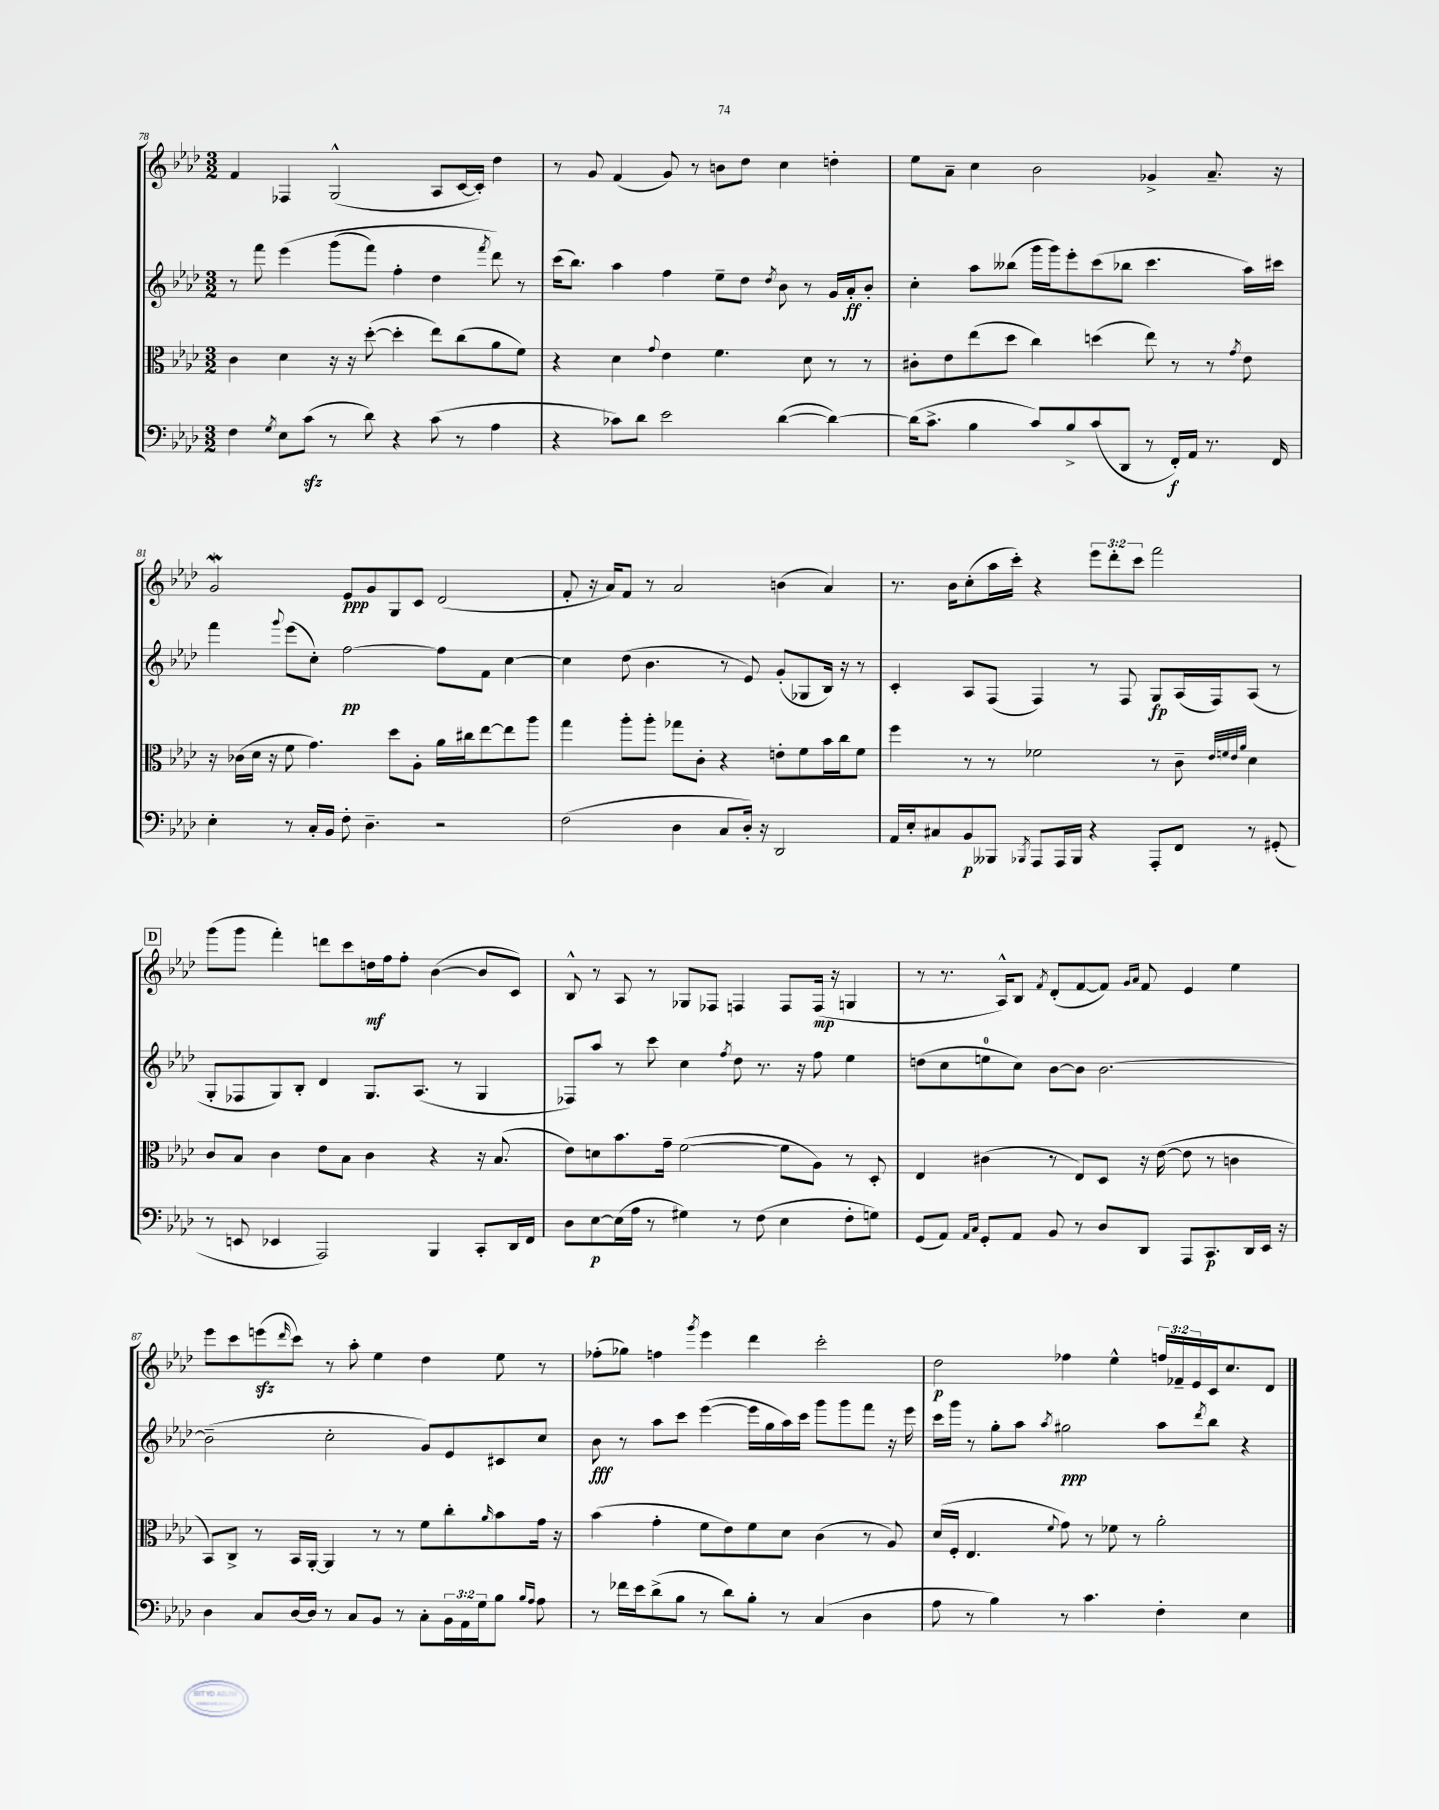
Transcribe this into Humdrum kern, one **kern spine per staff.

**kern	**dynam	**kern	**kern	**dynam	**kern	**dynam
*part4	*part4	*part3	*part2	*part2	*part1	*part1
*staff4	*staff4	*staff3	*staff2	*staff2	*staff1	*staff1
*clefF4	*	*clefC3	*clefG2	*	*clefG2	*
*k[b-e-a-d-]	*	*k[b-e-a-d-]	*k[b-e-a-d-]	*	*k[b-e-a-d-]	*
*M3/2	*	*M3/2	*M3/2	*	*M3/2	*
=78	=78	=78	=78	=78	=78	=78
4F\	.	4c\	8r	.	4f/	.
.	.	.	8fff\	.	.	.
8qG/	.	.	.	.	.	.
8E-\L	.	4d-\	(4eee-\	.	4F-X/	.
(8czz\J	.	.	.	.	.	.
8r	.	16r	(8ggg\L	.	(2G^^/	.
.	.	16r	.	.	.	.
8d-\)	.	([8dd-'\	8fff\J)	.	.	.
4r	.	4dd-'\]	4ff'\	.	.	.
(8c\	.	8ee-\L)	4dd-\	.	8A-/L	.
8r	.	(8cc\	.	.	[16c/L	.
.	.	.	.	.	16c'/JJ])	.
.	.	.	8qfff/	.	.	.
4A-\	.	8a-\	8ddd-\)	.	4dd-\	.
.	.	8f\J)	8r	.	.	.
=79	=79	=79	=79	=79	=79	=79
4r	.	4r	(16ccc\KL	.	8r	.
.	.	.	8.bb-\J)	.	.	.
.	.	.	.	.	8g/	.
8c-X\L)	.	4d-\	4aa-\	.	(4f/	.
8d-\J	.	.	.	.	.	.
.	.	8qqg/	.	.	.	.
2e-\	.	4e-\	4ff\	.	8g/)	.
.	.	.	.	.	8r	.
.	.	4.f\	8ee-~\L	.	8bn\L	.
.	.	.	8dd-\J	.	8dd-\J	.
.	.	.	8qdd-/	.	.	.
([4d-\	.	.	8b-\	.	4cc\	.
.	.	8d-\	8r	.	.	.
4d-\_)	.	8r	16g/LL	.	4ddn'\	.
.	.	.	16a-'/J	ff	.	.
.	.	8r	8b-'/J	.	.	.
=80	=80	=80	=80	=80	=80	=80
(16d-\KL]	.	8c#X'\L	4cc'\	.	8ee-\L	.
8.c^\J	.	.	.	.	.	.
.	.	8e-\	.	.	8a-~\J	.
4B-\	.	(8ee-\	8aa-\L	.	4cc\	.
.	.	8dd-\J	(8bb--X\J	.	.	.
8c/L)	.	4cc\)	16ggg\LL	.	2b-\	.
.	.	.	16ggg\J)	.	.	.
8B-^/	.	.	8eee-'\	.	.	.
(8c/	.	(4ddn\	(8ccc\	.	.	.
8DD-/J	.	.	8bb-X\J	.	.	.
8r	.	8ee-\)	4.ccc\	.	4g-X^/	.
16FF'/LL)	f	8r	.	.	.	.
16AA-/JJ	.	.	.	.	.	.
8.r	.	8r	.	.	8.a-~/	.
.	.	8qg/	.	.	.	.
.	.	8e-\	16aa-\LL)	.	.	.
16FF/	.	.	16ccc#X\JJ	.	16r	.
!!LO:LB:g=z
=81	=81	=81	=81	=81	=81	=81
4E-'\	.	16r	4fff\	.	2gW/	.
.	.	(16c-X\LL	.	.	.	.
.	.	16d-\JJ	.	.	.	.
.	.	16r	.	.	.	.
.	.	.	8qqggg/	.	.	.
8r	.	8f\	(8eee-\L	.	.	.
16C'/LL	.	4.g\)	8cc'\J)	.	.	.
16BB-/JJ	.	.	.	.	.	.
8F'\	.	.	[2ff\	pp	8e-/L	ppp
4.D-~\	.	.	.	.	8g/	.
.	.	8dd-\L	.	.	8G/	.
.	.	8A-'\J	.	.	8c/J	.
2r	.	16a-\LL	8ff\L]	.	(2d-/	.
.	.	16cc#X\J	.	.	.	.
.	.	[8ee-\	8f\J	.	.	.
.	.	8ee-\]	[4cc\	.	.	.
.	.	8aa-\J	.	.	.	.
=82	=82	=82	=82	=82	=82	=82
(2F\	.	4gg\	4cc\]	.	8f'/	.
.	.	.	.	.	16r	.
.	.	.	.	.	16a-/KL)	.
.	.	8aa-'\L	(8dd-\	.	8f/J	.
.	.	8aa-'\J	4.b-\	.	8r	.
4D-\	.	8gg-X\L	.	.	2a-/	.
.	.	8c'\J	.	.	.	.
8C/L	.	4r	8r	.	.	.
16D-'/Jk)	.	.	8e-/)	.	.	.
16r	.	.	.	.	.	.
2DD-/	.	8en'\L	(8g'/L	.	(4bn\	.
.	.	8f\	8G-X/	.	.	.
.	.	16b-\L	16B-/Jk)	.	4a-/)	.
.	.	16cc\J	16r	.	.	.
.	.	8f\J	8r	.	.	.
=83	=83	=83	=83	=83	=83	=83
16AA-/LL	.	4ff\	4c'/	.	8.r	.
16E-'/J	.	.	.	.	.	.
8C#X/	.	.	.	.	.	.
.	.	.	.	.	16b-\KL	.
8BB-/	p	8r	8A-/L	.	(8cc'\	.
8BBB--X/J	.	8r	(8F/J	.	16aa-\L	.
.	.	.	.	.	16ccc'\JJ)	.
8qBBB-X/	.	.	.	.	.	.
8AAA-/L	.	2f-X\	4F/)	.	4r	.
16AAA-/L	.	.	.	.	.	.
16BBB-/JJ	.	.	.	.	.	.
4r	.	.	8r	.	12eee-\L	.
.	.	.	.	.	12ddd-'\	.
.	.	.	8F/	.	.	.
.	.	.	.	.	12ccc\J	.
8AAA-'/L	.	8r	8G/L	fp	2fff\	.
8FF/J	.	8c~\	(16A-/L	.	.	.
.	.	.	16F/J)	.	.	.
.	.	32qqe-/LLL	.	.	.	.
.	.	32qqfn/	.	.	.	.
.	.	32qqe-/	.	.	.	.
.	.	32qqa-/JJJ	.	.	.	.
8r	.	4d-\	(8A-/J	.	.	.
(8GG#X'/	.	.	8r	.	.	.
!!LO:LB:g=z
!!LO:REH:place=s1:t=D
=84	=84	=84	=84	=84	=84	=84
8r	.	8c/L	8G'/L	.	(8ggg\L	.
8EEn/	.	8B-/J	8F-X/	.	8ggg\J	.
4EE-X/	.	4c\	8G/)	.	4fff'\)	.
.	.	.	8B-'/J	.	.	.
2AAA-/)	.	8e-\L	4d-/	.	8dddn\L	.
.	.	8B-\J	.	.	8ccc\	.
.	.	4c\	8.G/L	.	16ddn\L	mf
.	.	.	.	.	16ff\J	.
.	.	.	.	.	8ff'\J	.
.	.	.	(8.A-/J	.	.	.
4BBB-/	.	4r	.	.	([4b-\	.
.	.	.	8r	.	.	.
8CC'/L	.	16r	4G/	.	8b-/L]	.
.	.	(8.B-/	.	.	.	.
16DD-/L	.	.	.	.	8c/J)	.
16FF/JJ	.	.	.	.	.	.
=85	=85	=85	=85	=85	=85	=85
8D-\L	.	8e-\L)	8F-X/L)	.	8B-^^/	.
[8E-\	p	8dn\	8aa-/J	.	8r	.
(16E-\L]	.	8.b-\	8r	.	8A-/	.
16A-\JJ	.	.	.	.	.	.
8r	.	.	8ccc\	.	8r	.
.	.	16g~\Jk	.	.	.	.
4G#X\)	.	([2f\	4cc\	.	8G-X/L	.
.	.	.	.	.	8F-X/J	.
.	.	.	8qff/	.	.	.
8r	.	.	8dd-\	.	4Fn/	.
(8F\	.	.	8.r	.	.	.
4E-\	.	8f\L]	.	.	8F/L	.
.	.	.	16r	.	.	.
.	.	8A-\J)	8ff\	.	(16F/Jk	mp
.	.	.	.	.	16r	.
8F'\L	.	8r	4ee-\	.	4Gn/	.
8Gn\J)	.	8D-'/	.	.	.	.
=86	=86	=86	=86	=86	=86	=86
(8GG/L	.	4E-/	(8ddn\L	.	8r	.
8AA-/J)	.	.	8cc\	.	8.r	.
16qqAA-/LL	.	.	.	.	.	.
16qqC/JJ	.	.	.	.	.	.
8GG'/L	.	(4c#X\	8een\	.	.	.
.	.	.	.	.	16A-^^/KL)	.
8AA-/J	.	.	8cc\J)	.	8B-/J	.
.	.	.	.	.	8qf/	.
8BB-/	.	8r	[8b-\L	.	(8d-'/L	.
8r	.	8E-/L)	8b-\J]	.	[8f/	.
8D-/L	.	8D-/J	[2.b-\	.	8f/J])	.
.	.	.	.	.	16qqg/LL	.
.	.	.	.	.	16qqa-/JJ	.
8DD-/J	.	16r	.	.	8f/	.
.	.	([16e-\	.	.	.	.
8AAA-/L	.	8e-\]	.	.	4e-/	.
8.CC/	p	8r	.	.	.	.
.	.	4cn\	.	.	4ee-\	.
16DD-/L	.	.	.	.	.	.
16EE-/JJ	.	.	.	.	.	.
16r	.	.	.	.	.	.
!!LO:LB:g=z
=87	=87	=87	=87	=87	=87	=87
4D-\	.	8BB-/L)	(2b-~\]	.	8eee-\L	.
.	.	8C^/J	.	.	8ccc\	.
8C/L	.	8r	.	.	(8eeenzz\	.
.	.	.	.	.	16qqddd-/	.
[16D-/L	.	16BB-/LL	.	.	8ccc\J)	.
16D-/JJ]	.	[16AA-'/JJ	.	.	.	.
8r	.	4AA-/]	2cc'\	.	8r	.
8C/L	.	.	.	.	8aa-'\	.
8BB-/J	.	8r	.	.	4ee-\	.
8r	.	8r	.	.	.	.
8C'\L	.	8f\L	8g/L)	.	4dd-\	.
24BB-\L	.	8cc'\	8e-/	.	.	.
24AA-\	.	.	.	.	.	.
24G\J	.	.	.	.	.	.
.	.	16qqa-/	.	.	.	.
8B-\J	.	8b-\	8c#X/	.	8ee-\	.
16qqB-/LL	.	.	.	.	.	.
16qqA-/JJ	.	.	.	.	.	.
8A-\	.	16g\Jk	8cc/J	.	8r	.
.	.	16r	.	.	.	.
=88	=88	=88	=88	=88	=88	=88
8r	.	(4b-\	8b-\	fff	(8ff-X'\L	.
16f-X\LL	.	.	8r	.	8gg-X\J)	.
16e-\J	.	.	.	.	.	.
(8d-^\	.	4g'\	8aa-\L	.	4ffn\	.
8B-\J	.	.	8ccc\J	.	.	.
.	.	.	.	.	8qggg/	.
8r	.	8f\L	([4eee-\	.	4eee-\	.
8d-\L)	.	8e-\)	.	.	.	.
8B-'\J	.	8f\	16eee-\LL]	.	4ddd-\	.
.	.	.	16gg\	.	.	.
8r	.	8d-\J	16aa-\)	.	.	.
.	.	.	16ccc\JJ	.	.	.
(4C/	.	(4c\	8ggg\L	.	2ccc'\	.
.	.	.	8ggg\	.	.	.
4D-\	.	8r	8fff\J	.	.	.
.	.	8A-/)	16r	.	.	.
.	.	.	16eee-\	.	.	.
=89	=89	=89	=89	=89	=89	=89
8A-\	.	(16d-/LL	16ccc\LL	.	2dd-\	p
.	.	16F'/JJ	16ggg\JJ	.	.	.
8r	.	4.E-/	8r	.	.	.
4B-\)	.	.	8gg'\L	.	.	.
.	.	.	8aa-\J	.	.	.
.	.	8qqf/	8qaa-/	.	.	.
8r	.	8g\)	2gg#X\	ppp	4ff-X\	.
4.c\	.	8r	.	.	.	.
.	.	8f-X\	.	.	4ee-^^\	.
.	.	8r	.	.	.	.
4F'\	.	2a-'\	8aa-\L	.	24ffn/LL	.
.	.	.	.	.	24f-X~/	.
.	.	.	.	.	24e-/	.
.	.	.	8qddd-/	.	.	.
.	.	.	8bb-\J	.	16c/J	.
.	.	.	.	.	8.cc/	.
4E-\	.	.	4r	.	.	.
.	.	.	.	.	8d-/J	.
==	==	==	==	==	==	==
*-	*-	*-	*-	*-	*-	*-
